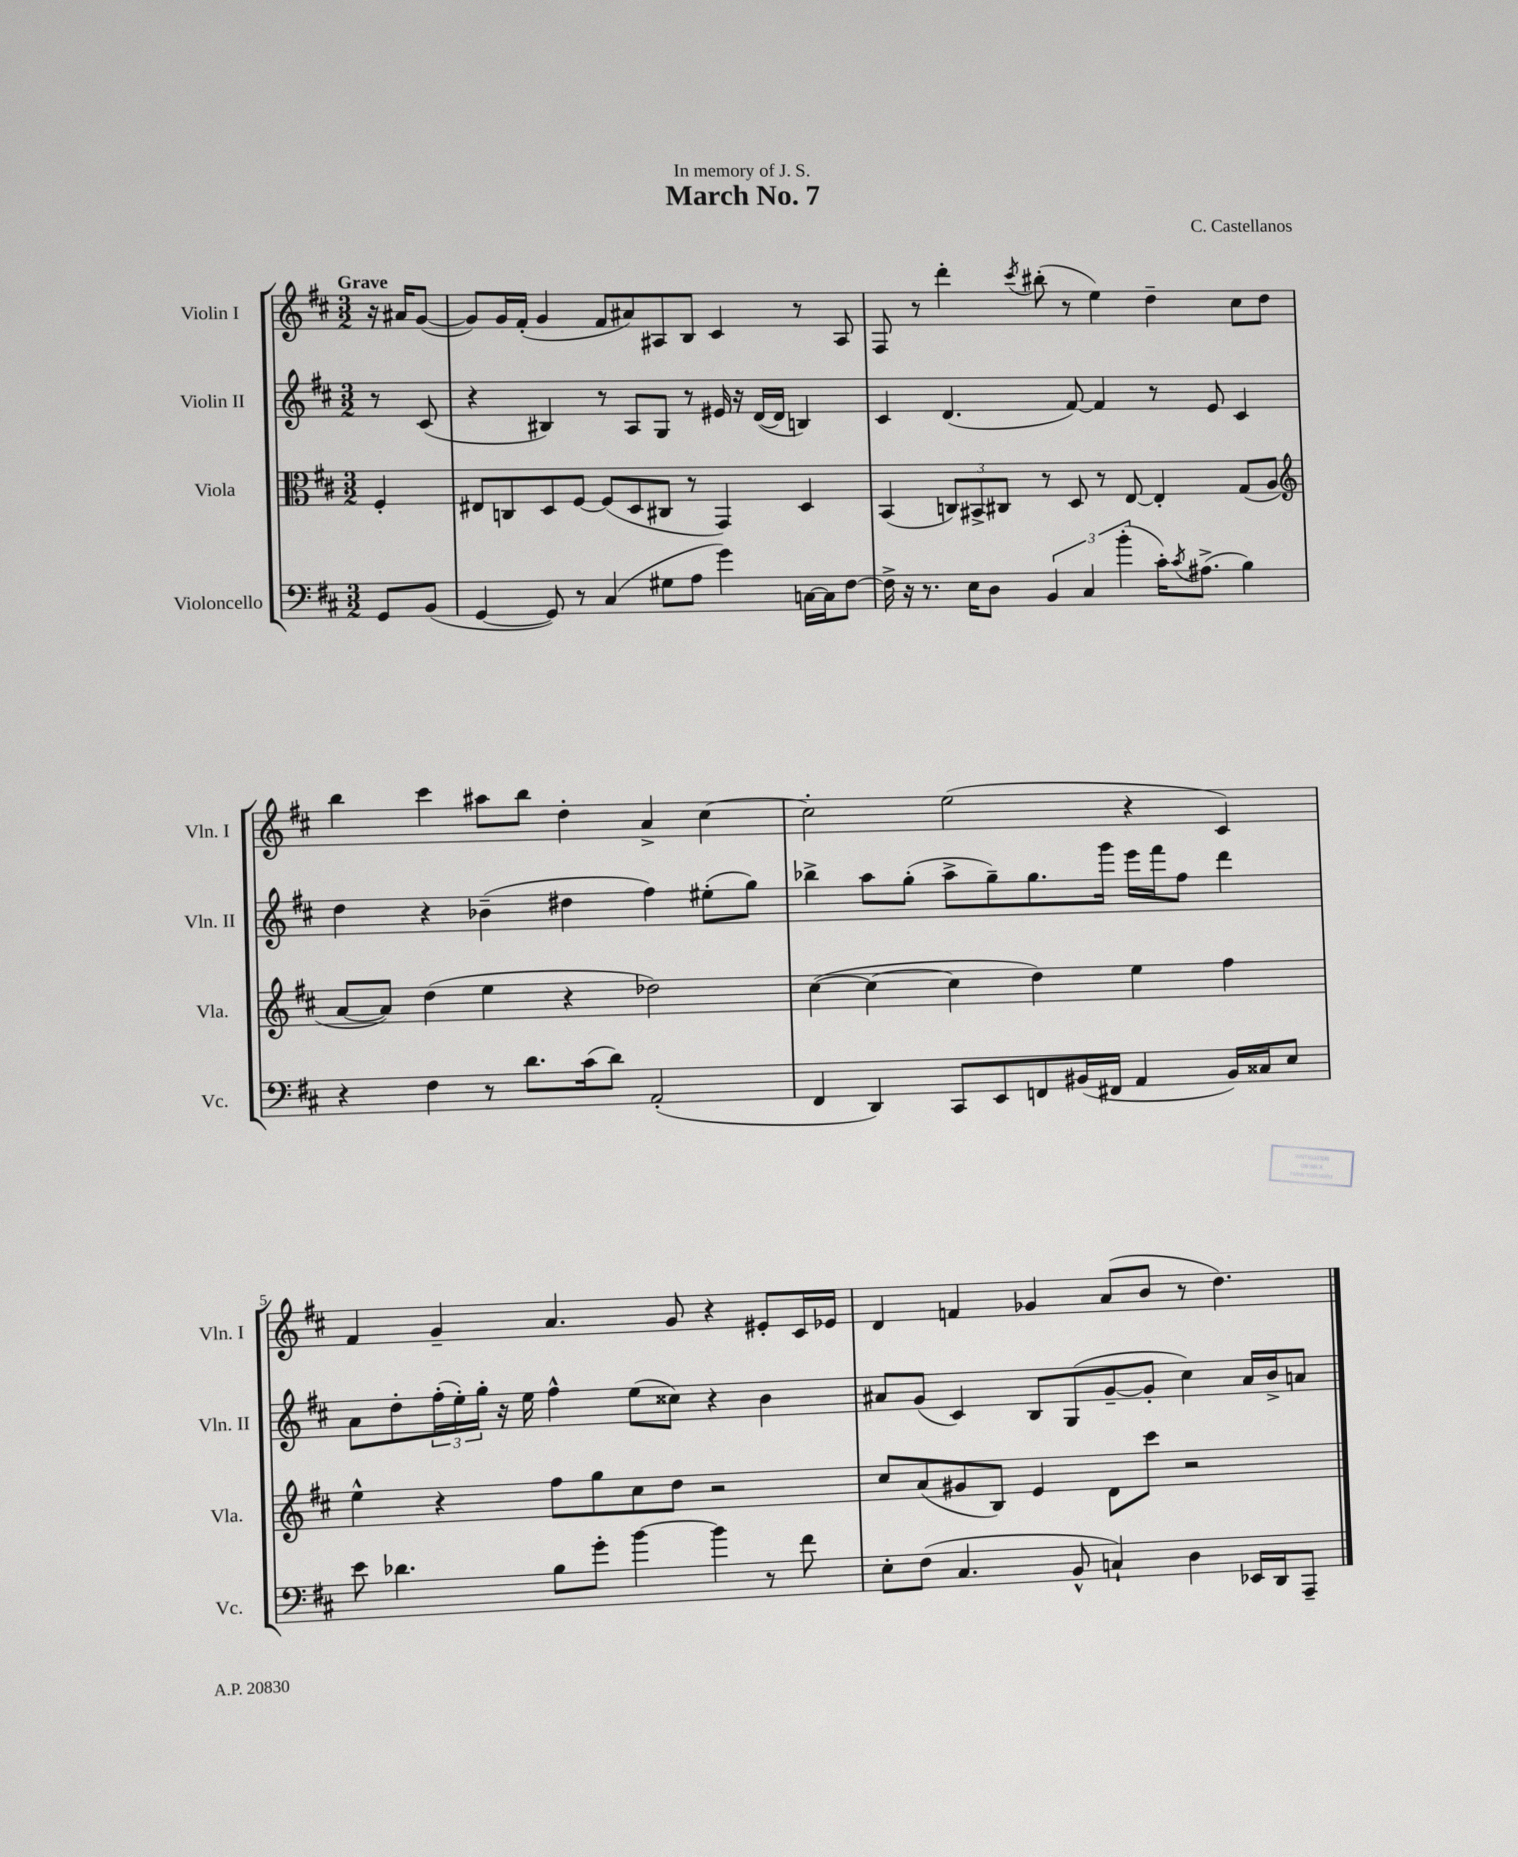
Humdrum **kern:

**kern	**kern	**kern	**kern
*part4	*part3	*part2	*part1
*staff4	*staff3	*staff2	*staff1
*I"Violoncello	*I"Viola	*I"Violin II	*I"Violin I
*I'Vc.	*I'Vla.	*I'Vln. II	*I'Vln. I
*clefF4	*clefC3	*clefG2	*clefG2
*k[f#c#]	*k[f#c#]	*k[f#c#]	*k[f#c#]
*M3/2	*M3/2	*M3/2	*M3/2
=	=	=	=
!	!	!	!LO:TX:a:B:t=Grave
8GG/L	4F#'/	8r	16r
.	.	.	16a#X/KL
(8BB/J	.	(8c#/	([8g/J
=1	=1	=1	=1
[4GG/	8E#X/L	4r	8g/L])
.	8Cn/	.	16g/L
.	.	.	(16f#'/JJ
8GG/])	8D/	4B#X/)	4g/
8r	[8F#/J	.	.
(4C#/	(8F#/L]	8r	8f#/L
.	8D/	8A/L	8a#X/)
8G#X\L	8C#X/J	8G/J	8A#X/
8A\J	8r	8r	8B/J
4g\)	4GG/)	16e#X/	4c#/
.	.	16r	.
.	.	([16d/LL	.
.	.	16d/JJ]	.
[16Cn\LL	4D/	4Bn/)	8r
16C\J]	.	.	.
[8F#\J	.	.	8A#/
=2	=2	=2	=2
16F#^\]	(4BB/	4c#/	8F#/
16r	.	.	.
8.r	.	.	8r
.	12Cn/L)	(4.d/	4ddd'\
16E\KL	.	.	.
.	12BB#X^/	.	.
8D\J	.	.	.
.	12C#X/J	.	.
.	.	.	8qccc#/
6BB/	8r	.	(8bb#X'\
.	8D/	[8f#/)	8r
6C#/	.	.	.
.	8r	4f#/]	4ee\)
(6b'\	.	.	.
.	[8E/	.	.
16c#'\KL)	4E'/]	8r	4dd~\
8qc#/	.	.	.
(8.A#X^\J	.	.	.
.	.	8e/	.
4B\)	(8G/L	4c#/	8cc#\L
.	8A/J	.	8dd\J
!!LO:LB:g=z
=3	=3	=3	=3
*	*clefG2	*	*
4r	[8a/L	4dd\	4bb\
.	8a/J])	.	.
4F#\	(4dd\	4r	4ccc#\
8r	4ee\	(4b-X~\	8aa#X\L
8.d\L	.	.	8bb\J
.	4r	4dd#X\	4dd'\
(16c#\k	.	.	.
8d\J)	.	.	.
(2AA'/	2dd-X\)	4ff#\)	4a^/
.	.	(8ee#X'\L	[4cc#\
.	.	8gg\J)	.
=4	=4	=4	=4
4FF#/	([4cc#\	4bb-X^\	2cc#'\]
4DD/)	4cc#\_	8aa\L	.
.	.	(8gg'\J	.
8CC#/L	4cc#\]	8aa^\L	(2ee\
8EE/	.	8gg~\)	.
8FFn/	4dd\)	8.gg\	.
(16BB#X/L	.	.	.
16FF#X/JJ	.	16ggg\Jk	.
4AA/	4ee\	16eee\LL	4r
.	.	16fff#\J	.
.	.	8ff#\J	.
16BB#/LL)	4ff#\	4ddd\	4c#/)
16C##X/J	.	.	.
8E/J	.	.	.
!!LO:LB:g=z
=5	=5	=5	=5
8e\	4ee^^\	8a\L	4f#/
4.d-X\	.	8dd'\	.
.	4r	(24ff#'\L	4g~/
.	.	24ee'\)	.
.	.	24gg'\JJ	.
.	.	16r	.
.	.	16ee\	.
8B\L	8ff#\L	4ff#^^\	4.a/
8g'\J	8gg\	.	.
[4b\	8cc#\	(8ee\L	.
.	8dd\J	8cc##X\J)	8g/
4b\]	2r	4r	4r
8r	.	4b\	8e#X'/L
8f#\	.	.	16c#/L
.	.	.	16e-X/JJ
=6	=6	=6	=6
8E'\L	8cc#/L	8a#X/L	4d/
(8F#\J	(8a/	(8g/J	.
4.C#/	8g#X/	4c#/)	4fn/
.	8B/J)	.	.
.	4e/	8B/L	4g-X/
8BB^^/	.	(8G/	.
4Cn`/)	8d\L	[8g~/	(8a/L
.	8ccc#\J	8g'/J]	8b/J
4D\	2r	4cc#\)	8r
.	.	.	4.dd\)
16EE-X/LL	.	16a#/LL	.
16DD/J	.	16b^/J	.
8AAA~/J	.	8an/J	.
==	==	==	==
*-	*-	*-	*-
